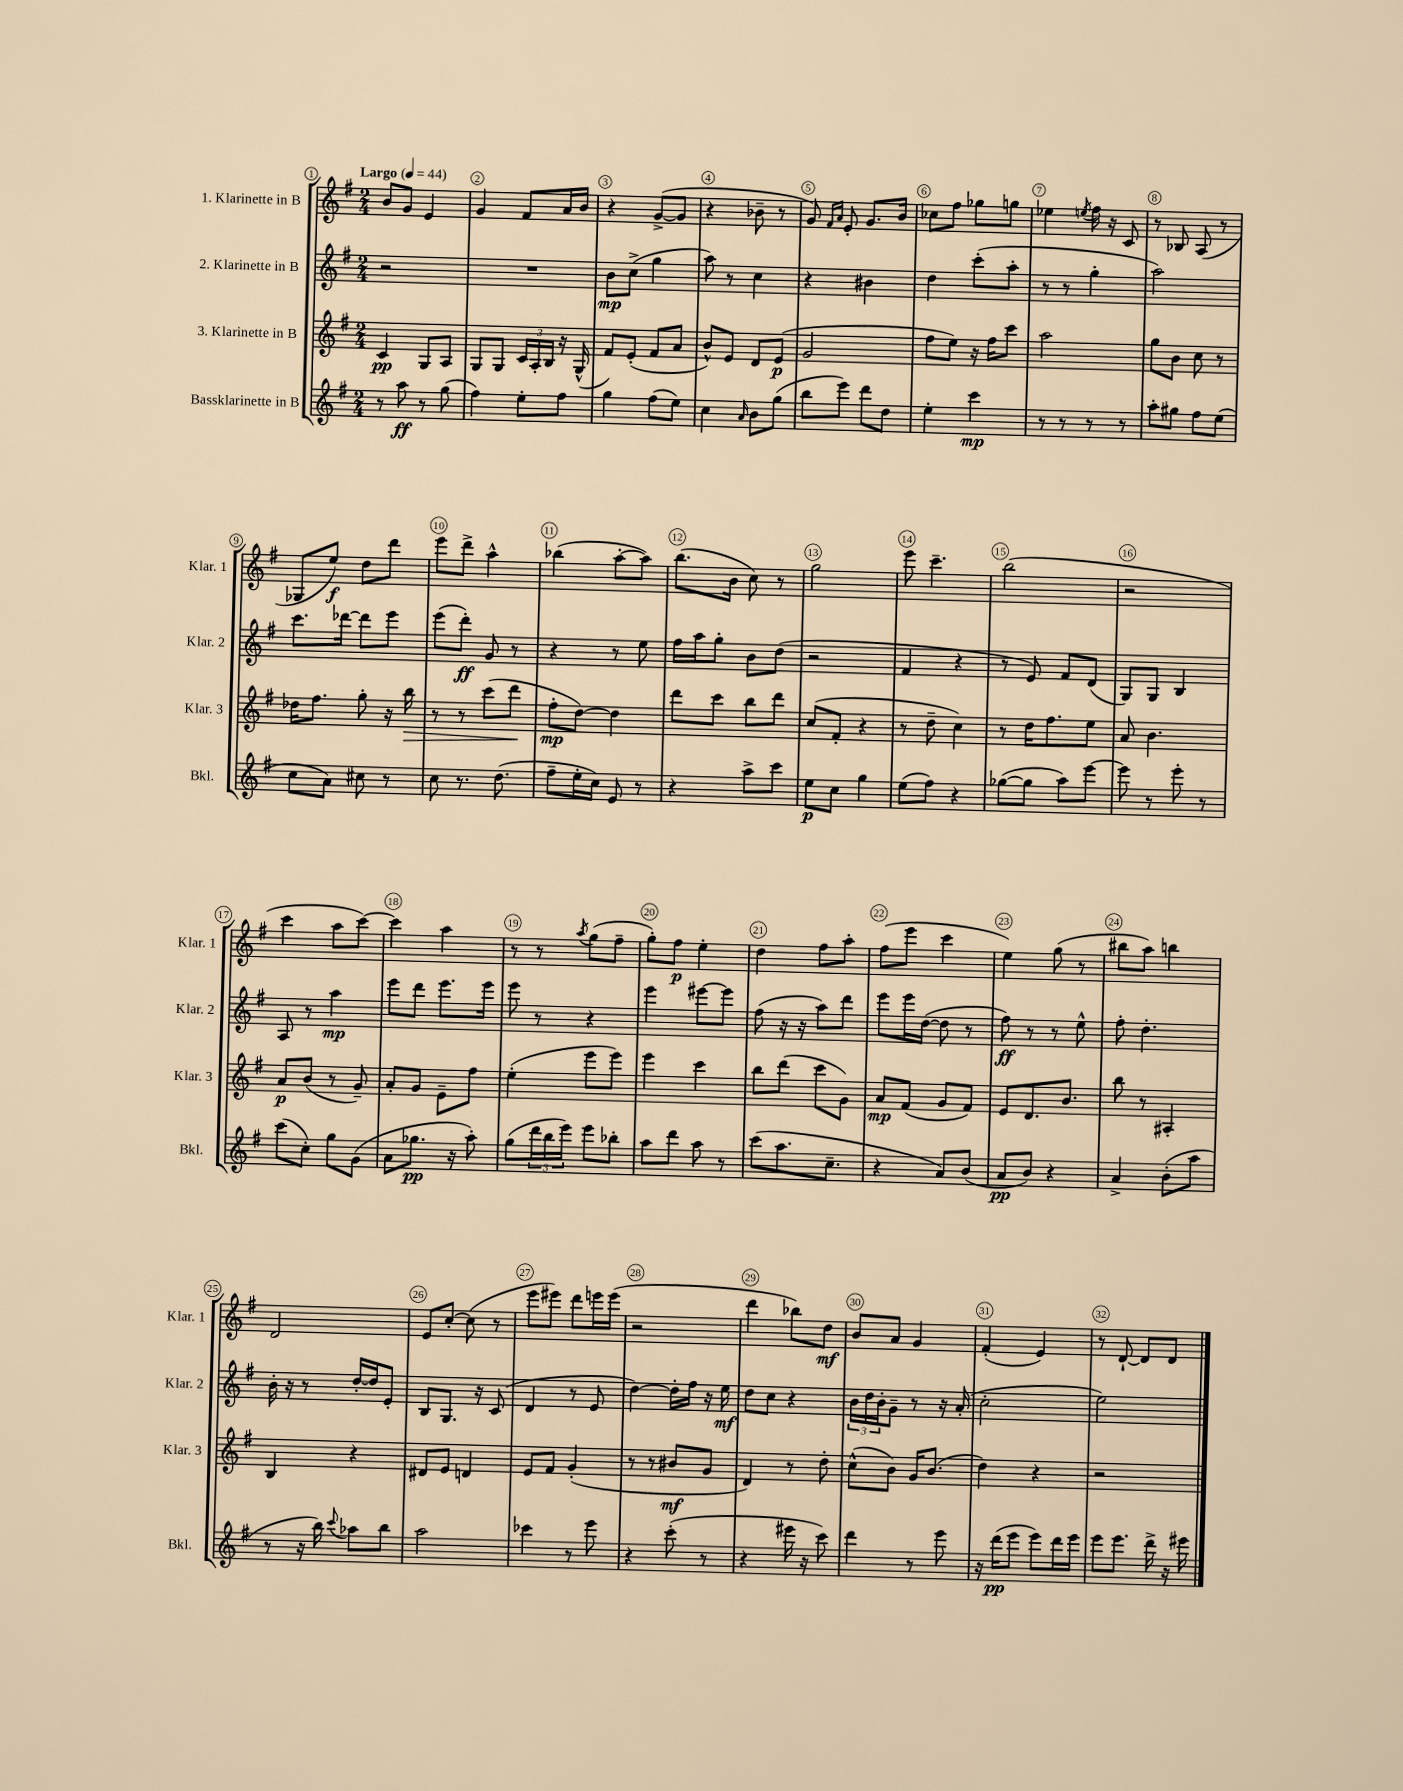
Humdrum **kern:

**kern	**kern	**kern	**kern
*staff4	*staff3	*staff2	*staff1
*clefG2	*clefG2	*clefG2	*clefG2
*k[f#]	*k[f#]	*k[f#]	*k[f#]
*M2/4	*M2/4	*M2/4	*M2/4
*MM44	*MM44	*MM44	*MM44
8r	4c/	2r	8b/L
8aa\	.	.	8g/J
8r	8G/L	.	4e/
(8gg\	8A/J	.	.
=	=	=	=
4ff#\)	8G/L	2r	4g/
.	8G/J	.	.
8ee'\L	24c/LL	.	8f#/L
.	24A'/	.	.
.	24B/JJ	.	.
8ff#\J	16r	.	16a/L
.	(16G^^/	.	16b/JJ
=	=	=	=
4gg\	8f#/L)	8b\L	4r
.	(8e'/J	(8cc^\J	.
(8ff#\L	8f#/L	4gg\	([8g^/L
8ee\J)	8a/J	.	8g/]J
=	=	=	=
4cc\	8b^^/L)	8aa\)	4r
.	8e/J	8r	.
16qqa/	.	.	.
8b\L	8d/L	4cc\	8b-~\
(8gg\J	(8e/J	.	8r
=	=	=	=
8bb\L	2g/	4r	8g/)
.	.	.	16qqf#/LL
.	.	.	16qqa/JJ
8eee\J)	.	.	8e'/
8ddd\L	.	4b#\	8.g/L
8dd\J	.	.	.
.	.	.	16b/Jk
=	=	=	=
4ee'\	8ff#\L	4dd\	8cc-\L
.	8ee\J)	.	8ff#\J
4ccc\	16r	(8ccc'\L	8gg-\L
.	16ff#\LK	.	.
.	8ccc\J	8aa'\J	8gg\J
=	=	=	=
8r	2aa\	8r	4ee-\
8r	.	8r	.
.	.	.	8qee/
8r	.	4gg'\	16ff#\
.	.	.	16r
8r	.	.	8c/
=	=	=	=
8aa'\L	8gg\L	2aa\)	8r
8gg#\J	8b\J	.	8B-/
8ff#\L	8cc\	.	(8A/
(8ee\J	8r	.	8r
=	=	=	=
8cc\L	16dd-\LK	8.ccc\L	8G-/L
.	8.ff#\J	.	.
8a\J)	.	.	8ee/J)
.	.	[16ddd-\Jk	.
8cc#\	8gg'\	8ddd-\]L	8dd\L
8r	16r	8eee\J	8ddd\J
.	16bb\	.	.
=	=	=	=
8cc\	8r	(8eee\L	8eee\L
8.r	8r	8ddd'\J)	8ddd^\J
.	(8ccc\L	8g/	4aa^^\
(8.dd\	.	.	.
.	8ddd\J	8r	.
=	=	=	=
8ff#~\L	8ff#'\L	4r	(4bb-\
16ee'\L	[8dd\J)	.	.
16cc\JJ)	.	.	.
8e/	4dd\]	8r	[8aa'\L
8r	.	8ee\	8aa\]J)
=	=	=	=
4r	8ddd\L	16ff#\LL	(8.bb\L
.	.	16aa\J	.
.	8ccc\J	8gg'\J	.
.	.	.	16b\Jk
8aa^\L	8bb\L	8b\L	8cc\)
8ccc\J	8ddd\J	(8dd\J	8r
=	=	=	=
8ee\L	(8cc/L	2r	2gg\
8cc\J	8f#'/J	.	.
4gg\	4r	.	.
=	=	=	=
(8ee\L	8r	4f#/	8eee\
8ff#\J)	8dd~\	.	4.ccc~\
4r	4cc\)	4r	.
=	=	=	=
([8gg-\L	8r	8r	(2bb\
8gg-\]J	16dd\LK	8e/)	.
.	8.ff#\	.	.
8aa\L)	.	8f#/L	.
[8eee\J	8ee\J	(8d/J	.
=	=	=	=
8eee\]	8a/	8G/L)	2r
8r	4.b\	8G/J	.
8eee'\	.	4B/	.
8r	.	.	.
=	=	=	=
(8ccc\L	8a/L	8A/	4ccc\
8cc'\J)	(8b/J	8r	.
8gg\L	8r	4aa\	8aa\L
(8g\J	8g~/)	.	[8ccc\J)
=	=	=	=
8a\L	8a'/L	8eee\L	4ccc\]
8.gg-\J	8g/J	8ddd\J	.
.	8e~\L	8.eee\L	4aa\
16r	.	.	.
8aa'\)	8ff#\J	.	.
.	.	16eee\Jk	.
=	=	=	=
(8gg\L	(4ee'\	8eee\	8r
24ddd\L	.	8r	8r
24bb\	.	.	.
24eee\JJ)	.	.	.
.	.	.	8qaa/
8eee\L	8eee\L	4r	(8gg\L
8bb-'\J	8eee\J)	.	8ff#~\J
=	=	=	=
8aa\L	4eee\	4eee\	8gg'\L)
8ddd\J	.	.	8ff#\J
8aa\	4ccc\	[8eee#\L	4ee'\
8r	.	8eee#\]J	.
=	=	=	=
(8ccc\L	8bb\L	(8ff#\	4dd\
8.aa\	(8ddd\J	16r	.
.	.	16r	.
.	8ccc\L	8aa\L)	8ff#\L
8.cc~\J	.	.	.
.	8g\J)	8ddd\J	8aa'\J
=	=	=	=
4r	8a/L	8eee\L	(8ff#\L
.	(8f#/J	16eee\L	8eee\J
.	.	([16dd\JJ	.
8a/L)	8g/L	8dd\]	4ccc\
(8b/J	8f#/J)	8r	.
=	=	=	=
8a/L	8e/L	8ff#\)	4ee\)
8b/J)	8.d/	8r	.
4r	.	8r	(8gg\
.	8.b/J	.	.
.	.	8ee^^\	8r
=	=	=	=
4a^/	8bb\	8ff#'\	8bb#\L
.	8r	4.dd'\	8aa\J)
(8b'\L	4A#'/	.	4bb\
8aa\J	.	.	.
=	=	=	=
8r	4B/	16b'\	2d/
.	.	16r	.
16r	.	8r	.
16bb\)	.	.	.
8qqccc/	.	.	.
8aa-\L	4r	[16dd'/LL	.
.	.	16dd/]J	.
8bb\J	.	8e'/J	.
=	=	=	=
2aa\	8d#/L	8B/L	8e/L
.	8e/J	8.G/J	[8cc'/J
.	4d/	.	(8cc\]
.	.	16r	.
.	.	(8c/	8r
=	=	=	=
4ccc-\	8e/L	4d/	8eee\L
.	8f#/J	.	8eee#\J)
8r	(4g'/	8r	8ddd\L
8eee\	.	8e/	16eee\L
.	.	.	(16eee\JJ
=	=	=	=
4r	8r	[4dd\)	2r
.	8r	.	.
(8ccc'\	8b#/L	16dd'\]LL	.
.	.	16ff#\JJ	.
8r	8g/J	16r	.
.	.	16ee\	.
=	=	=	=
4r	4d/)	8dd\L	4ddd\
.	.	8cc\J	.
16eee#\	8r	4r	8bb-\L)
16r	.	.	.
8ccc\)	8dd'\	.	8dd\J
=	=	=	=
4ddd\	(8cc^^\L	24b\LL	8b/L
.	.	24dd\	.
.	.	24b'\J	.
.	8b\J)	8g~\J	8a/J
8r	16g/LK	8r	4g/
.	(8.b/J	.	.
8eee\	.	16r	.
.	.	(16a'/	.
=	=	=	=
16r	4dd\)	2cc'\	(4f#'/
(16ddd\LK	.	.	.
8eee\J	.	.	.
8eee\L)	4r	.	4e/)
16ddd\L	.	.	.
16eee\JJ	.	.	.
=	=	=	=
8eee\L	2r	2ee\)	8r
8.eee\J	.	.	[8d`/
.	.	.	8d/]L
16ddd^\	.	.	.
16r	.	.	8d/J
16eee#\	.	.	.
==	==	==	==
*-	*-	*-	*-
